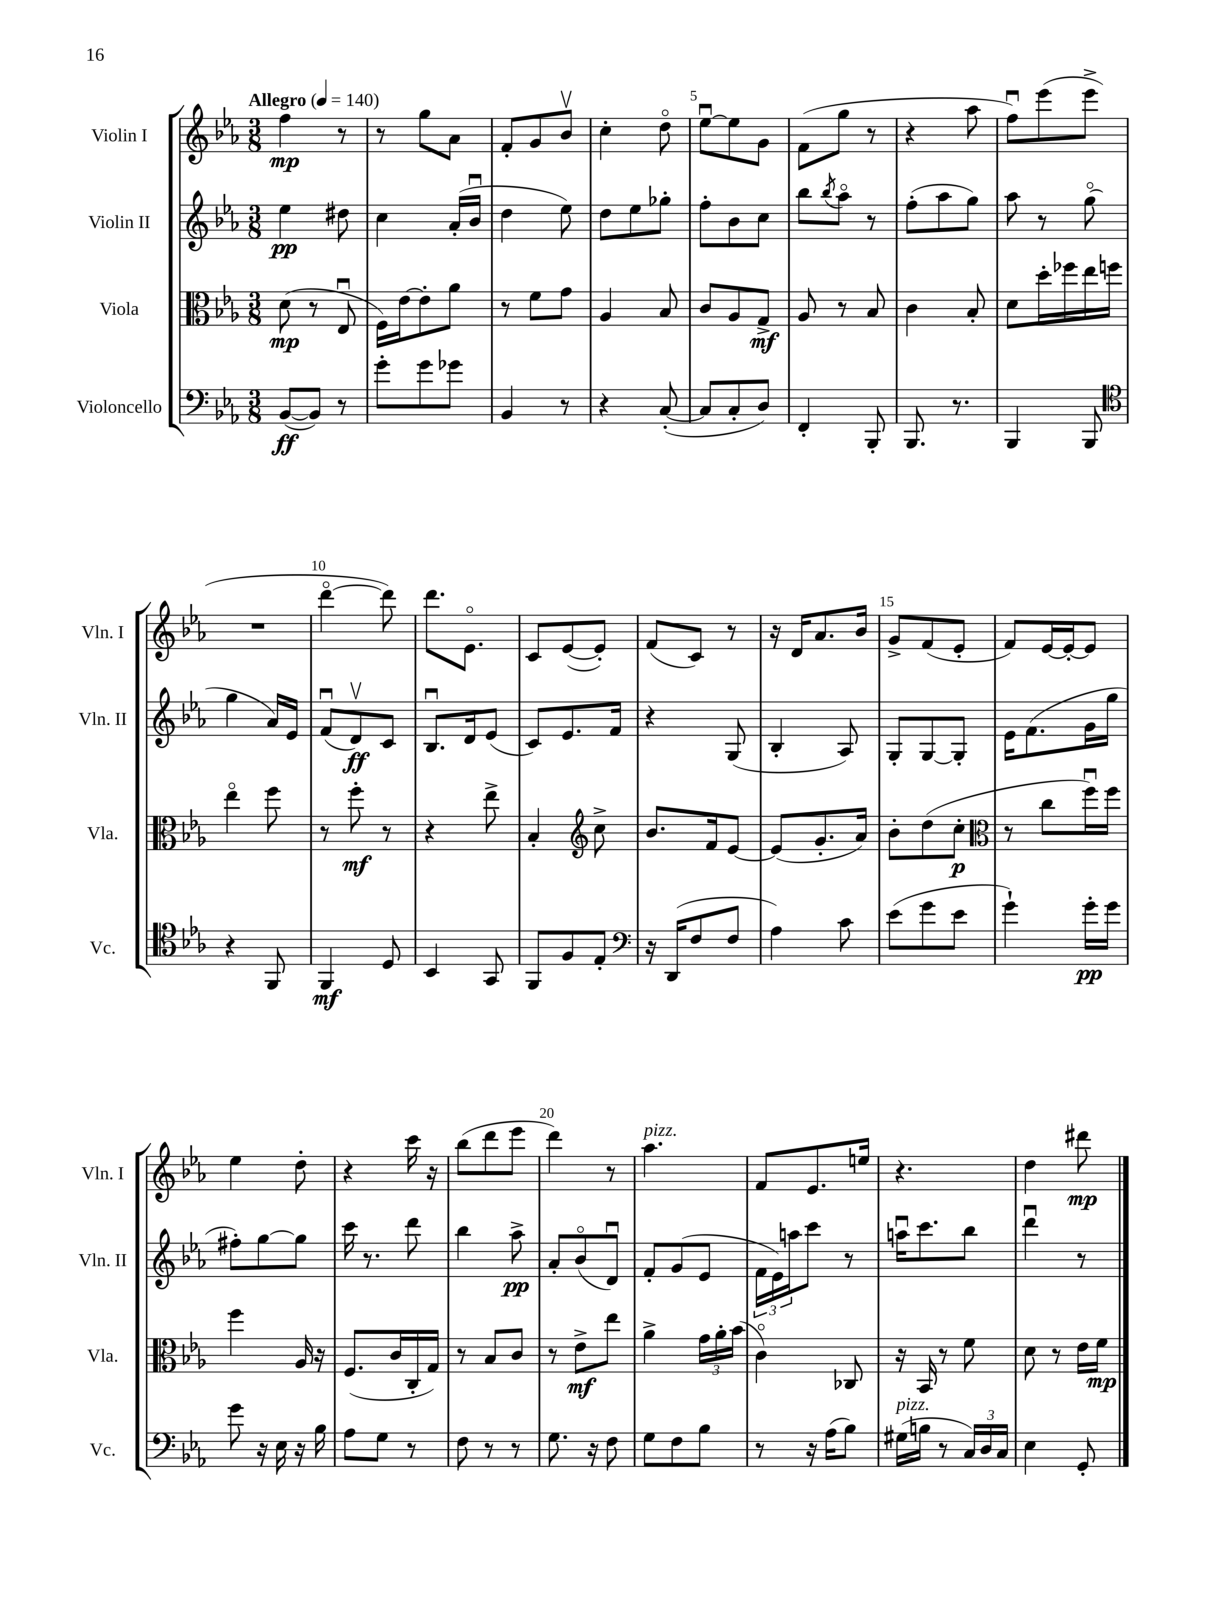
<<
\new StaffGroup <<
\new Staff = "s0" \with { instrumentName = "Violin I" shortInstrumentName = "Vln. I" } {
    \clef treble \key ees \major \numericTimeSignature \time 3/8 \tempo "Allegro" 4 = 140
    f''4\mp r8 |
    r8 g''8 aes'8 |
    f'8-. g'8 bes'8\upbow |
    c''4-. d''8\flageolet |
    ees''8~\downbow ees''8 g'8 |
    f'8( g''8 r8 |
    r4 aes''8 |
    f''8\downbow) ees'''8( ees'''8-> |
    R4. |
    d'''4~\flageolet d'''8) |
    d'''8. ees'8.\flageolet |
    c'8 ees'8~( ees'8-.) |
    f'8( c'8) r8 |
    r16 d'16 aes'8. bes'16 |
    g'8-> f'8( ees'8-. |
    f'8) ees'16~ ees'16~-. ees'8 |
    ees''4 d''8-. |
    r4 c'''16 r16 |
    bes''8( d'''8 ees'''8 |
    d'''4) r8 |
    aes''4.^\markup { \italic "pizz." } |
    f'8 ees'8. e''16 |
    r4. |
    d''4 dis'''8\mp \bar "|." |
}
\new Staff = "s1" \with { instrumentName = "Violin II" shortInstrumentName = "Vln. II" } {
    \clef treble \key ees \major \numericTimeSignature \time 3/8
    ees''4\pp dis''8 |
    c''4 aes'16-.( bes'16\downbow |
    d''4 ees''8) |
    d''8 ees''8 ges''8-. |
    f''8-. bes'8 c''8 |
    bes''8 \acciaccatura { bes''8 } aes''8\flageolet r8 |
    f''8-.( aes''8 g''8) |
    aes''8 r8 g''8\flageolet( |
    g''4 aes'16) ees'16 |
    f'8\downbow( d'8\upbow\ff) c'8 |
    bes8.\downbow d'16 ees'8( |
    c'8) ees'8. f'16 |
    r4 g8( |
    bes4-. aes8) |
    g8-. g8~ g8-. |
    ees'16 f'8.( g'16 g''16 |
    fis''8-.) g''8~ g''8 |
    c'''16 r8. d'''8 |
    bes''4 aes''8->\pp |
    aes'8-. bes'8\flageolet( d'8\downbow) |
    f'8-. g'8( ees'8 |
    \tuplet 3/2 { f'16 ees'16) a''16 } c'''8 r8 |
    a''16\downbow c'''8. bes''8 |
    d'''4\downbow r8 \bar "|." |
}
\new Staff = "s2" \with { instrumentName = "Viola" shortInstrumentName = "Vla." } {
    \clef alto \key ees \major \numericTimeSignature \time 3/8
    d'8\mp( r8 ees8\downbow |
    f16) ees'16~ ees'8-. aes'8 |
    r8 f'8 g'8 |
    aes4 bes8 |
    c'8 aes8 g8->\mf |
    aes8 r8 bes8 |
    c'4 bes8-. |
    d'8 d''16-. fes''16 ees''16 f''16 |
    ees''4\flageolet f''8 |
    r8 f''8-.\mf r8 |
    r4 ees''8-> |
    bes4-. \clef treble c''8-> |
    bes'8. f'16 ees'8~ |
    ees'8( g'8.-. aes'16) |
    bes'8-. d''8( c''8-.\p |
    \clef alto r8 c''8 f''16\downbow) f''16 |
    f''4 aes16 r16 |
    f8.( c'16 c16-. g16) |
    r8 bes8 c'8 |
    r8 ees'8->\mf ees''8 |
    aes'4-> \tuplet 3/2 { g'16 aes'16-. bes'16( } |
    c'4\flageolet) ces8 |
    r16 bes,16 r8 f'8 |
    d'8 r8 ees'16 f'16\mp \bar "|." |
}
\new Staff = "s3" \with { instrumentName = "Violoncello" shortInstrumentName = "Vc." } {
    \clef bass \key ees \major \numericTimeSignature \time 3/8
    bes,8~\ff( bes,8) r8 |
    g'8-. g'8 ges'8 |
    bes,4 r8 |
    r4 c8~-.( |
    c8 c8-. d8) |
    f,4-. bes,,8-. |
    bes,,8. r8. |
    bes,,4 bes,,8 |
    \clef tenor r4 f,8 |
    f,4\mf d8 |
    bes,4 g,8 |
    f,8 f8 ees8-. |
    \clef bass r16 d,16( f8 f8 |
    aes4) c'8 |
    ees'8( g'8 ees'8 |
    g'4-!) g'16-.\pp g'16 |
    g'8 r16 ees16 r16 bes16 |
    aes8 g8 r8 |
    f8 r8 r8 |
    g8. r16 f8 |
    g8 f8 bes8 |
    r8 r16 aes16( bes8) |
    gis16^\markup { \italic "pizz." }( b16 r8 \tuplet 3/2 { c16) d16 c16 } |
    ees4 g,8-. \bar "|." |
}
>>
>>
\layout { \context { \Score \override BarNumber.break-visibility = ##(#f #t #t) barNumberVisibility = #(every-nth-bar-number-visible 5) } }
